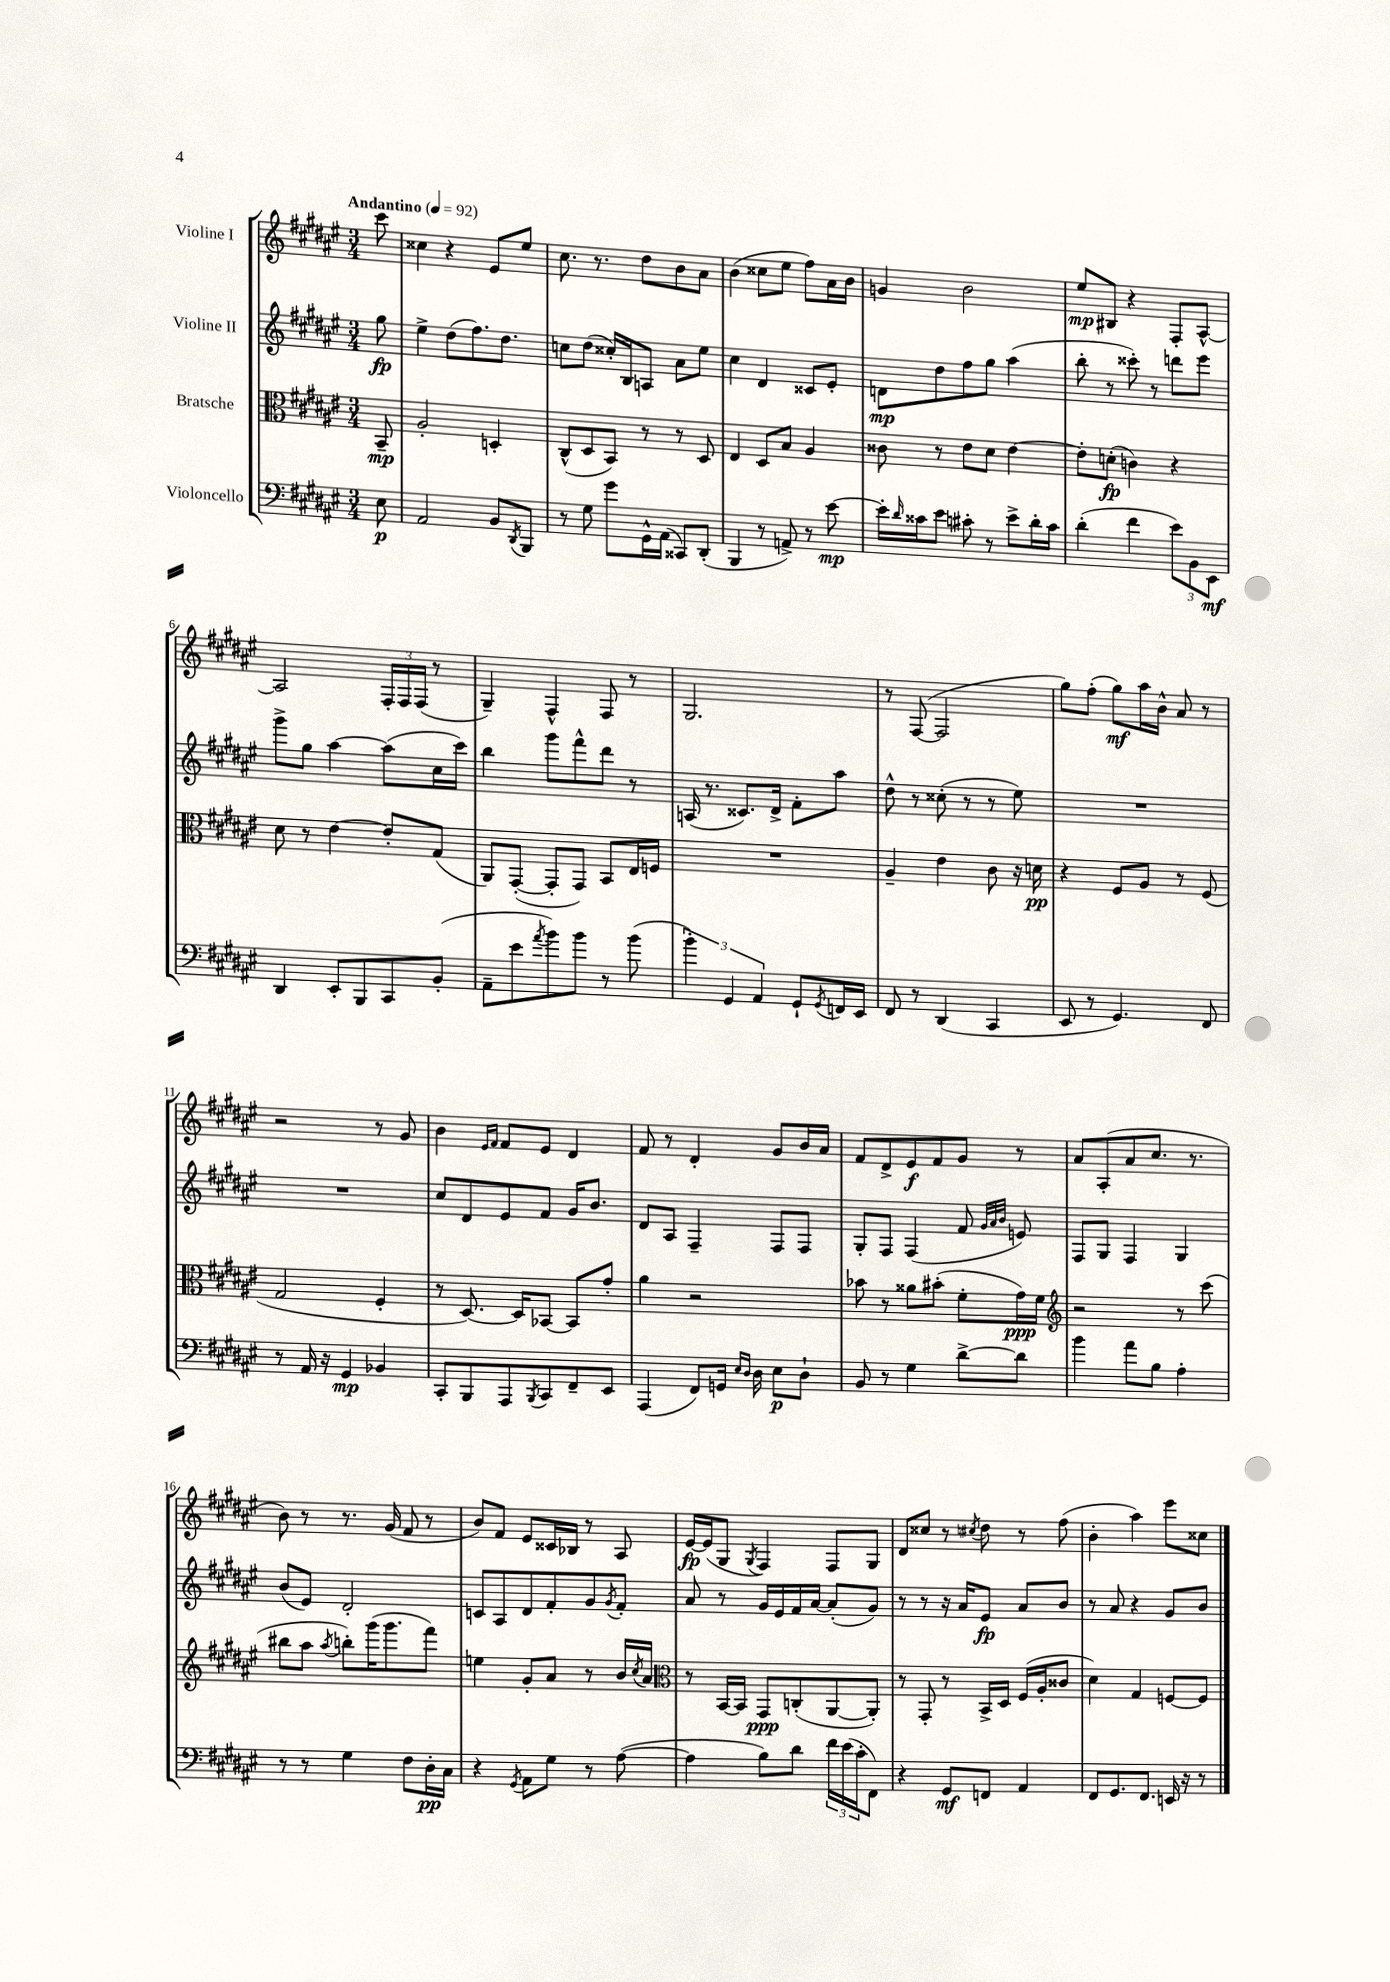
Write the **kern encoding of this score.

**kern	**kern	**kern	**kern
*staff4	*staff3	*staff2	*staff1
*clefF4	*clefC3	*clefG2	*clefG2
*k[f#c#g#d#a#e#]	*k[f#c#g#d#a#e#]	*k[f#c#g#d#a#e#]	*k[f#c#g#d#a#e#]
*M3/4	*M3/4	*M3/4	*M3/4
*MM92	*MM92	*MM92	*MM92
8E#	8BB~	8gg#	8ccc#
=	=	=	=
2AA#	2A#'	4ee#^	4cc##
.	.	(8dd#	4r
.	.	8.ff#)	.
8BB	4D'	.	8e#
.	.	8.dd#	.
8qDD#	.	.	.
8BBB	.	.	8ee#
=	=	=	=
8r	(8C#^^	8cc	8.cc#
8G#	8D#	(8dd#	.
.	.	.	8.r
8g#	8BB)	16cc##')	.
.	.	16B	.
16GG#^^	8r	8A	8dd#
(16AA#	.	.	.
8CC##)	8r	8a#	8b
(8DD#'	8D#	8ee#	8a#
=	=	=	=
4BBB	4E#	4cc#	(4b
8r	8D#	4d#	8cc##
8AA^)	8B	.	8ee#
8r	4A#	8c##	8ff#)
[8e#	.	8e#'	16a#
.	.	.	16b
=	=	=	=
16e#']	8c##	8d	4g
16qqd#	.	.	.
16c##	.	.	.
8e#	8r	8dd#	.
8c#'	8e#	8ff#	2b
8r	8d#	8gg#	.
8e#^	[4e#	(4aa#	.
16d#'	.	.	.
16c#	.	.	.
=	=	=	=
(4d#'	8e#']	8bb'	8ee#
.	(8d'	8r	8B#
4f#	4c)	8ccc##')	4r
.	.	8r	.
12e#)	4r	8ddd	8F#'
12BB	.	.	.
.	.	8eee#	[8A#^^
12EE#	.	.	.
=	=	=	=
4DD#	8d#	8ggg#^	2A#]
.	8r	8gg#	.
8EE#'	[4e#	[4aa#	.
8BBB	.	.	.
8CC#	8e#']	(8aa#]	24F#'
.	.	.	24F#
.	.	.	(24F#
(8BB'	(8G#	16cc#	8r
.	.	16ccc#)	.
=	=	=	=
8AA#~	8AA#)	4bb	4G#~)
8e#	([8GG#'	.	.
8qa#	.	.	.
8b)	8GG#']	8ggg#	4F#^^
8b	8GG#)	8fff#^^	.
8r	8BB	8ddd#	8F#
(8b	16E#	8r	8r
.	16F	.	.
=	=	=	=
6b')	2.r	(16A	2.G#
.	.	8.r	.
6GG#	.	.	.
.	.	8.c##)	.
6AA#	.	.	.
.	.	16d#^	.
8GG#`	.	8f#'	.
8qGG#	.	.	.
16FF	.	8aa#	.
16EE#	.	.	.
=	=	=	=
8FF#	4A#~	8dd#^^	8r
8r	.	8r	([8F#
(4DD#	4e#	(8cc##'	2F#]
.	.	8r	.
4CC#	8c#	8r	.
.	16r	8ee#)	.
.	16d	.	.
=	=	=	=
8EE#	4r	2.r	8gg#)
8r	.	.	(8ff#'
4.GG#)	8F#	.	8gg#)
.	8A#	.	16aa#
.	.	.	16b^^
.	8r	.	8a#
8FF#	(8F#	.	8r
=	=	=	=
8r	2G#	2.r	2r
16AA#	.	.	.
16r	.	.	.
4GG#	.	.	.
4BB-	4F#'	.	8r
.	.	.	8g#
=	=	=	=
8CC#'	8r	8cc#	4b
8BBB	[8.D#)	8d#	.
.	.	.	16qqe#
.	.	.	16qqf#
8AAA#	.	8e#	8f#
.	16D#]	.	.
8qBBB	.	.	.
8CC#	[8BB-	8f#	8e#
8FF#~	8BB-]	16g#	4d#
.	.	8.b	.
8EE#	8g#'	.	.
=	=	=	=
(4AAA#	4a#	8d#	8f#
.	.	8A#	8r
8FF#)	2r	4F#~	4d#'
16GG	.	.	.
16qqE#	.	.	.
16qqD#	.	.	.
16D#	.	.	.
8E#	.	8F#	8g#
8D#`	.	8F#	16b
.	.	.	16a#
=	=	=	=
8BB	8b-	8G#'	8f#
8r	8r	8F#	8d#^
4G#	8a##	(4F#	8e#
.	(8b#'	.	8f#
[8d#^	8f#'	8f#	8g#
.	.	32qqg#	.
.	.	32qqa#	.
.	.	32qqb	.
8d#]	16g#)	8e)	8r
.	16f#	.	.
=	=	=	=
*	*clefG2	*	*
4b	2r	8F#	8a#
.	.	8G#	(8A#'
8a#	.	4F#	8a#
8B	.	.	8.cc#
4A#'	8r	4G#	.
.	.	.	8.r
.	(8ccc#	.	.
=	=	=	=
8r	8bb#	(8b	8b)
8r	8aa#	8e#)	8r
.	8qaa#	.	.
4G#	8bb')	2d#'	8.r
.	(16ggg#	.	.
.	8.ggg#	.	(16g#
8F#	.	.	8f#
16D#'	8fff#)	.	8r
16C#	.	.	.
=	=	=	=
4r	4ee	8c	8b)
.	.	8A#	8f#
8qGG#	.	.	.
8AA#	8g#'	8d#	8e#
8G#	8a#	8f#'	16c##
.	.	.	16B-
8r	8r	8g#	8r
.	.	8qg#	.
([8A#	16b	8f#'	8A#
.	8qcc#	.	.
.	16a#	.	.
=	=	=	=
*	*clefC3	*	*
4A#]	8r	8a#	[16e#
.	.	.	(16e#]
.	[16BB	8r	8G#
.	16BB]	.	.
.	.	.	8qG#
8B)	8GG#	16g#	4F#)
.	.	16e#	.
8d#	(8C'	16f#	.
.	.	[16a#	.
24f#	[8AA#	(8a#']	8F#
(24e#	.	.	.
24c#'	.	.	.
8FF#)	8AA#'])	8g#)	8G#
=	=	=	=
4r	8r	8r	8d#
.	8GG#'	8r	8cc##
8GG#	8r	16r	8r
.	.	16a#	.
.	.	.	8qcc#
8FF	16BB^	8e#	8dd#
.	16D#	.	.
4AA#	(16F#	8a#	8r
.	16A#'	.	.
.	8c##	8b	(8ff#
=	=	=	=
8FF#	4d#)	8r	4b'
8.GG#	.	8a#	.
.	4G#	4r	4aa#)
8.FF#	.	.	.
16EE	[8F	8g#	8eee#
16r	.	.	.
8r	8F]	8b	8cc##
==	==	==	==
*-	*-	*-	*-
